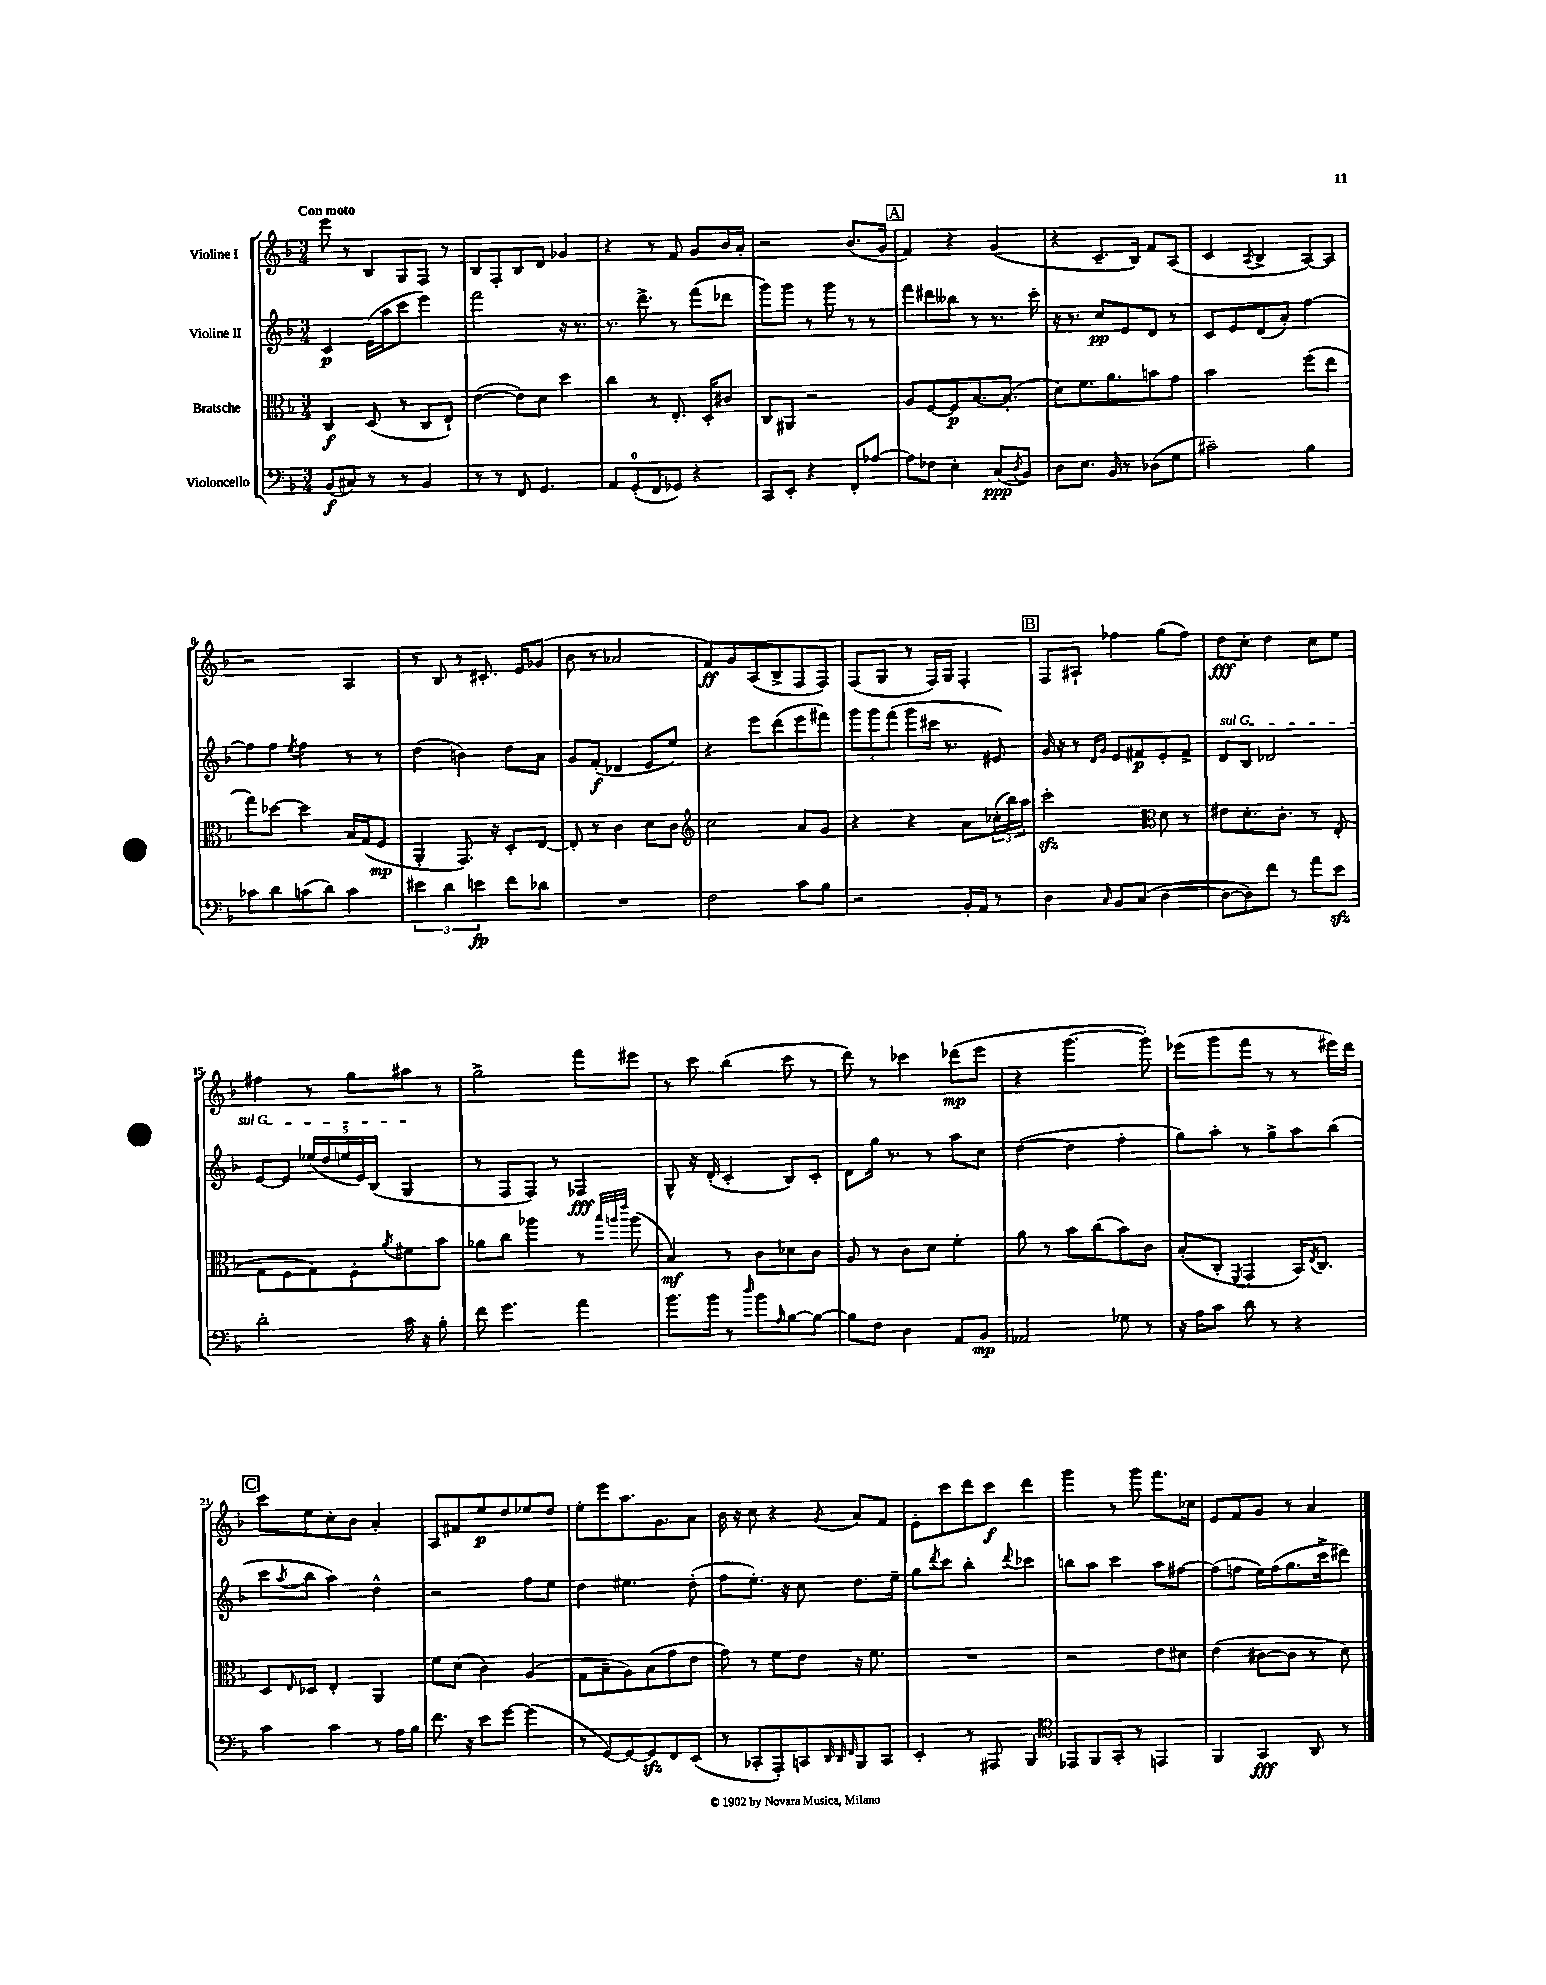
<<
\new StaffGroup <<
\new Staff = "s0" \with { instrumentName = "Violine I" } {
    \clef treble \key f \major \numericTimeSignature \time 3/4 \tempo "Con moto"
    e'''8 r8 bes8 g8 f8 r8 |
    bes8 f8-. bes8 d'8 ges'4 |
    r4 r8 f'8 g'8 bes'16 a'16-. |
    r2 bes'8.( g'16 |
    \mark \markup { \box "A" } f'4) r4 g'4( |
    r4 c'8.-- bes16) f'8 a8( |
    c'4 \acciaccatura { a8 } bes4-> a8~) a8 |
    r2 a4 |
    r8 bes8 r8 cis'8.-. e'16 ges'8( |
    bes'8 r8 aes'2 |
    f'8\ff) g'8 a8( bes8-> f8 f8) |
    f8( g8 r8 f16) g16 f4-. |
    \mark \markup { \box "B" } f8 ais8-! fes''4 g''8( fes''8) |
    d''8\fff c''8-. d''4 c''8 e''8 |
    fis''4 r8 g''8 ais''8 r8 |
    g''2-> f'''8 eis'''8 |
    r8 c'''8 bes''4( c'''8 r8 |
    d'''8) r8 ces'''4 des'''8\mp( e'''8 |
    r4 g'''4.~ g'''8-.) |
    ees'''8( g'''8 f'''8 r8 r8 eis'''16) d'''16 |
    \mark \markup { \box "C" } c'''8 e''8 c''8-. bes'8 a'4-. |
    a8 fis'8 e''8\p d''8 ees''8 d''8 |
    e''8-. e'''8 a''8. g'8. a'8 |
    bes'16 r16 c''8 r4 \acciaccatura { g'8 } a'8 f'8 |
    e'8-. c'''8 d'''8 c'''8\f d'''4 |
    g'''4 r8 g'''8 f'''8. ces''16 |
    e'8 f'8 g'8 r8 a'4 \bar "|." |
}
\new Staff = "s1" \with { instrumentName = "Violine II" } {
    \clef treble \key f \major \numericTimeSignature \time 3/4
    c'4\p e'16( a''16 c'''8 e'''4) |
    f'''2 r16 r8. |
    r8. d'''8.-> r8 f'''8( des'''8 |
    g'''8) g'''8 r8 g'''8 r8 r8 |
    \mark \markup { \box "A" } f'''8 dis'''8 beses''8 r8 r8. c'''16-. |
    r16 r8. c''8\pp e'8 d'8 r8 |
    c'8 e'8 d'8( a'8-.) f''4~ |
    f''8 f''8 \acciaccatura { e''8 } f''4 r8 r8 |
    d''4( b'4) d''8 a'8 |
    g'8 f'8-.\f( des'4 e'8 e''8) |
    r4 e'''8 d'''8( e'''8 fis'''8) |
    \tuplet 3/2 { g'''8 g'''8 f'''8( } g'''8 cis'''16 r8. eis'8) |
    \mark \markup { \box "B" } g'16 r16 r8 \grace { d'16 g'16 } e'8 fis'8\p e'8-. fis'8-> |
    \once \override TextSpanner.bound-details.left.text = \markup { \italic "sul G" } d'8\startTextSpan bes8 des'2 |
    e'8~ e'8 \tuplet 5/4 { ees''16( d''16 e''16 e'16) bes16( } g4\stopTextSpan |
    r8 f8 f8) r8 fes4\fff |
    g8-^ r16 d'16-.( c'4-. bes8) c'8-. |
    d'8 g''16 r8. r8 a''8 c''8 |
    d''4~( d''4 f''4-. |
    g''8) a''8-. r8 g''8-> a''8 bes''8( |
    \mark \markup { \box "C" } c'''8 \acciaccatura { a''8 } bes''8 a''4) d''4-^ |
    r2 f''8 e''8 |
    d''4 eis''4. d''8-.( |
    f''8 e''8.-.) r16 c''8 d''8. e''16-- |
    g''8 \acciaccatura { d'''8 } c'''8 bes''4-. \appoggiatura { d'''8 } ces'''4 |
    b''8 a''8 c'''4 a''8 fis''8~ |
    fis''8( f''8 e''16) f''16( g''8. c'''16-> dis'''8) \bar "|." |
}
\new Staff = "s2" \with { instrumentName = "Bratsche" } {
    \clef alto \key f \major \numericTimeSignature \time 3/4
    c4\f d8( r8 c8 e8-!) |
    e'4~( e'8) d'8 d''4 |
    c''4 r8 e8.-. d16-. cis'8 |
    c8 ais,8 r2 |
    \mark \markup { \box "A" } a8 f8~ f8\p bes8.~ bes8.-.( |
    d'8) f'8. a'8. b'8 g'8 |
    bes'2 f''8( e''8 |
    g''8) des''8~ des''4 bes16 g16( f8\mp |
    a,4-. g,8.) r16 d8-. e8~ |
    e8-. r8 c'4 d'8 c'8 |
    \clef treble c''2 a'8 g'8 |
    r4 r4 a'8 \tuplet 3/2 { ces''16-.( bes''16) a''16 } |
    \mark \markup { \box "B" } c'''2-.\sfz \clef alto d'8 r8 |
    eis'8 d'8.-. c'8.-. r8 e8-.( |
    g8 f8 g8) f8-. \acciaccatura { a'8 } fis'8 bes'8 |
    aes'8 c''8 aes''4 r8 \grace { bes''32 a''32 e'''32 } a''8( |
    bes4\mf) r8 c'8 des'8 c'8 |
    a8 r8 c'8 d'8 f'4-. |
    a'8 r8 bes'8 c''8( bes'8) c'8 |
    bes8-.( c8-. \acciaccatura { f,8 } g,4 bes,16) \acciaccatura { e8 } c8. |
    \mark \markup { \box "C" } d8 \grace { e16 } des8 e4-. a,4 |
    f'8 d'8( c'4) a4( |
    g8 bes8-- a8) bes8( g'8 e'8 |
    g'8) r8 f'8 e'8 r16 f'8. |
    R2. |
    r2 e'8 dis'8 |
    e'4( cis'8~ cis'8 r8 d'8) \bar "|." |
}
\new Staff = "s3" \with { instrumentName = "Violoncello" } {
    \clef bass \key f \major \numericTimeSignature \time 3/4
    bes,8\f( cis8) r8 r8 bes,4 |
    r8 r8 f,8 g,4. |
    a,8 g,8-0-.( f,8 ges,8) r4 |
    c,8 e,8-. r4 f,8-. aes8~ |
    \mark \markup { \box "A" } aes8 fes8 e4-. c8\ppp( \acciaccatura { d8 } bes,8) |
    d8 e8. bes,16 r8 des8( g8 |
    cis'2--) bes4 |
    ces'8 d'8 c'8( d'8) c'4 |
    \tuplet 3/2 { eis'4 d'4 e'4\fp } f'8 des'8 |
    R2. |
    f2 c'8 bes8 |
    r2 bes,16-. a,16 r8 |
    \mark \markup { \box "B" } d4 \grace { c16 } bes,8 c8( d4~ |
    d8~ d8) f'8 r8 a'8 e'8\sfz |
    d'2-. c'16 r16 bes8-. |
    f'8 g'4. a'4 |
    bes'8. bes'16 r8 \grace { d''16 } bes'8 \grace { a16 } bes8~ bes8~ |
    bes8 f8 d4 a,8 bes,8\mp |
    aes,2 ges8 r8 |
    r16 a16 c'8 d'8 r8 r4 |
    \mark \markup { \box "C" } c'4 c'4 r8 a16 bes16 |
    f'8. r16 e'8 g'8~ g'4( |
    r8 g,8~) g,8~ g,8\sfz f,8 e,8( |
    r8 ces,8-. a,,8-.) c,8 \grace { d,32 d,32 f,32 } bes,,8 c,8 |
    e,4-. r8 ais,,8 bes,,4 |
    \clef tenor ees,8 f,8 g,8-. r8 e,4 |
    f,4 g,4\fff a,8 r8 \bar "|." |
}
>>
>>
